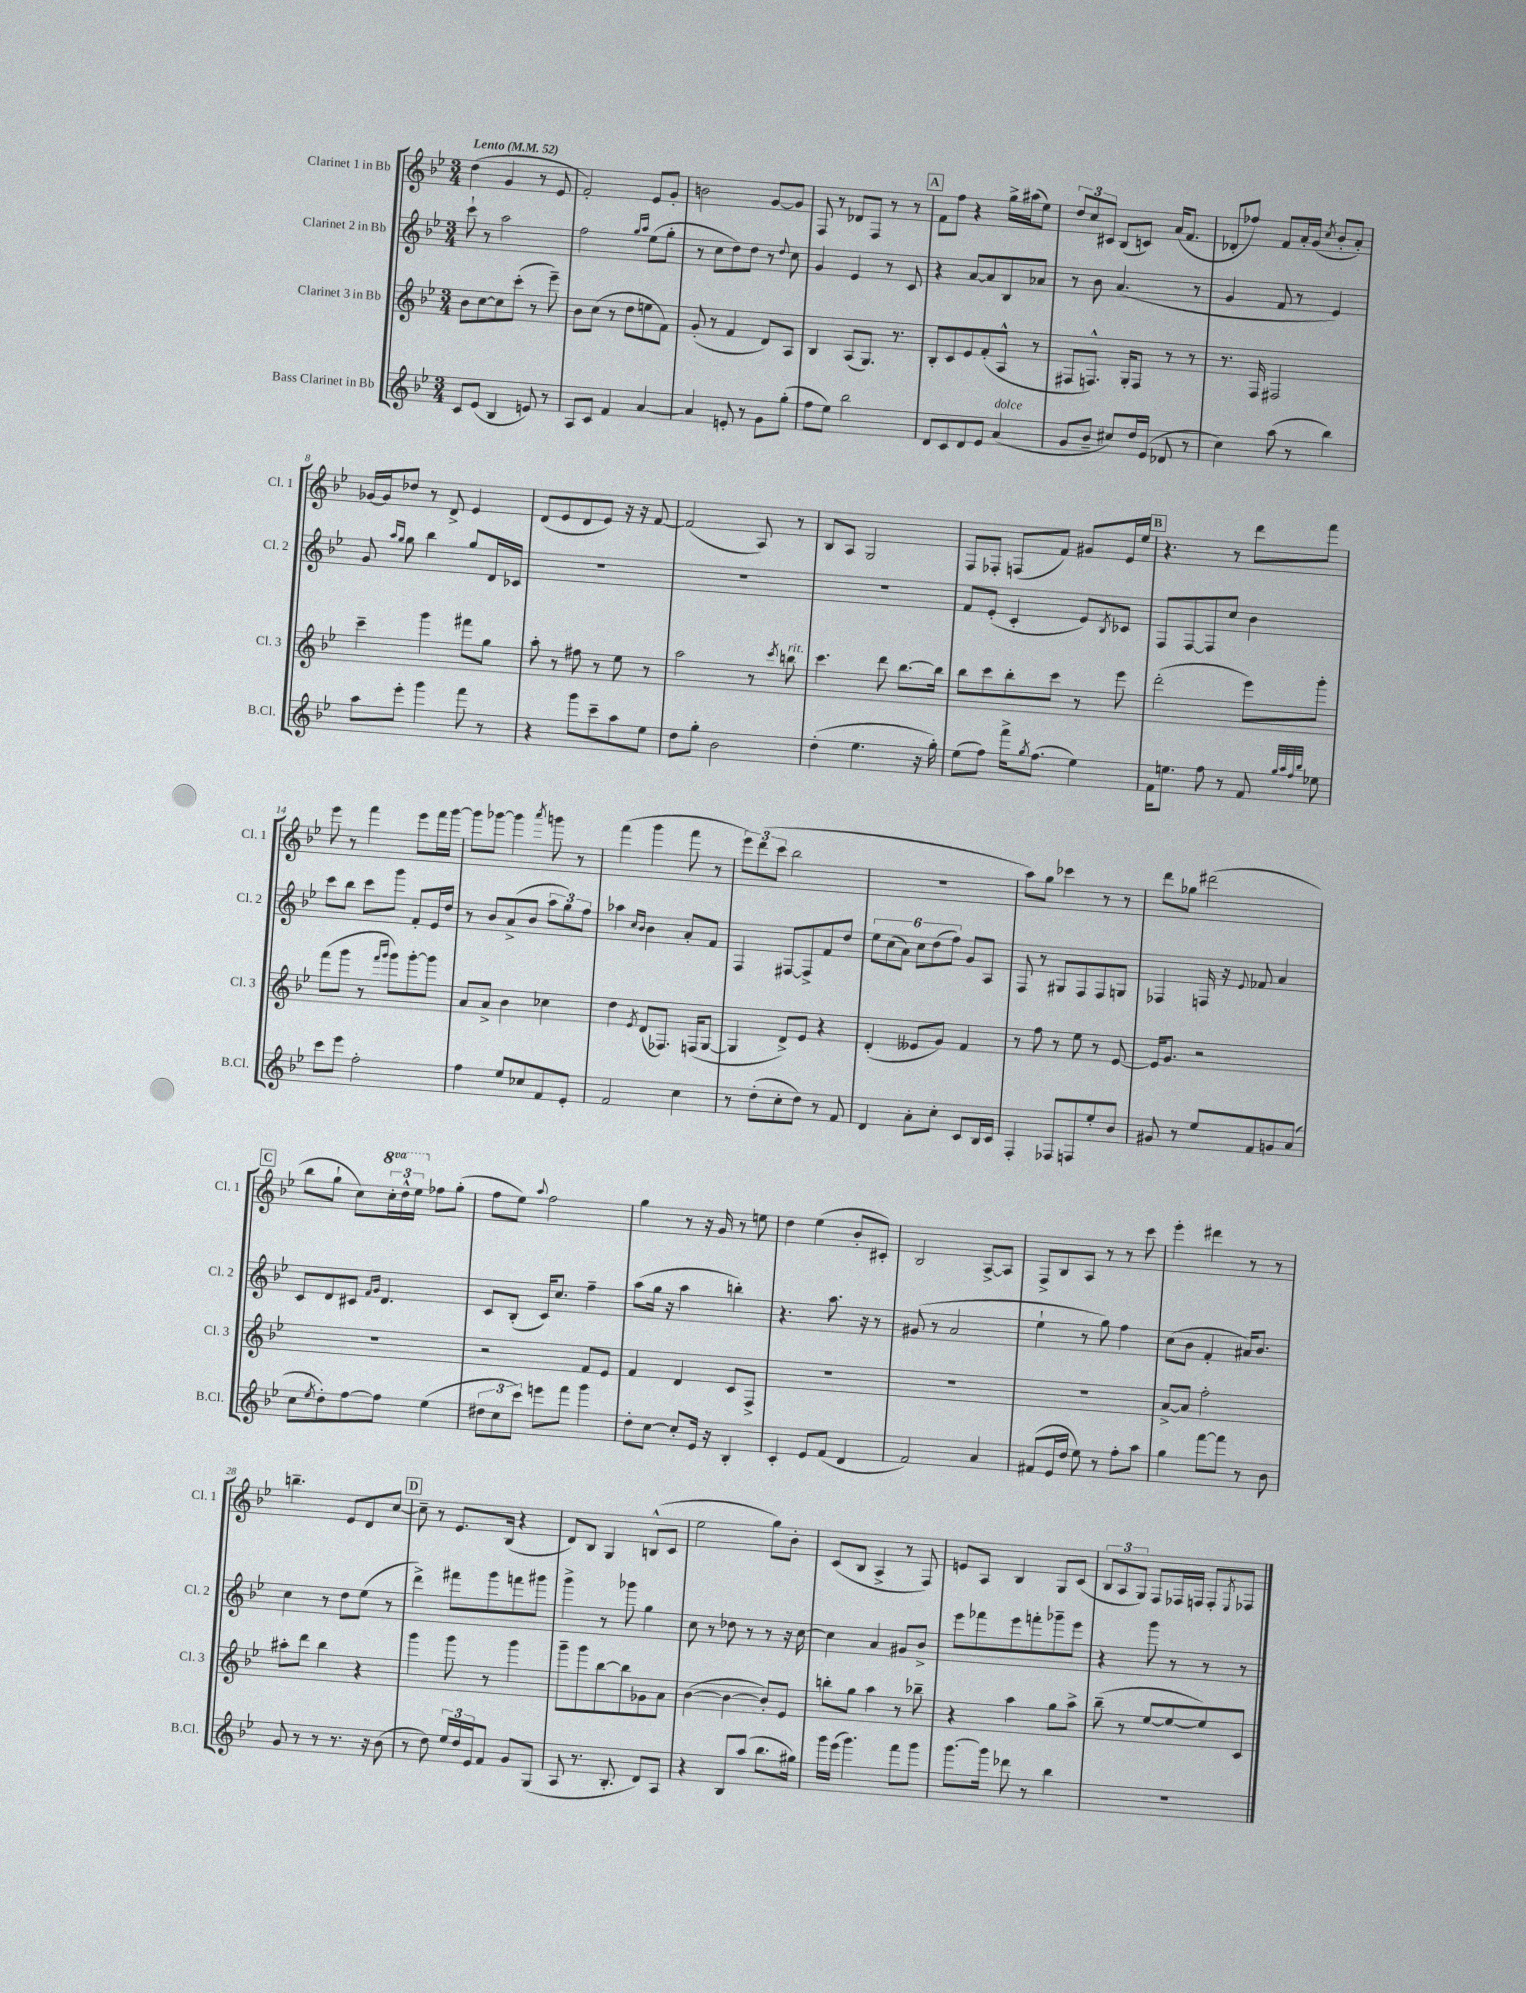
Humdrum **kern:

**kern	**kern	**kern	**kern
*staff4	*staff3	*staff2	*staff1
*clefG2	*clefG2	*clefG2	*clefG2
*k[b-e-]	*k[b-e-]	*k[b-e-]	*k[b-e-]
*M3/4	*M3/4	*M3/4	*M3/4
*MM52	*MM52	*MM52	*MM52
8c	8b-	8ccc`	(4dd
(8e-	[8cc	8r	.
4B-	8cc]	2aa	4g
.	(8ccc'	.	.
8e)	8r	.	8r
8r	8eee-~)	.	8e-
=	=	=	=
8A	8b-	2ff	2f')
8c	(8cc	.	.
4f	8r	.	.
.	8dd	.	.
.	.	16qqgg	.
.	.	16qqaa	.
[4a	8ee	(8ee-	8e-
.	8f)	8gg'	8g'
=	=	=	=
4a]	(8g'	8r	2b
.	8r	8cc	.
8e'	4f	8dd)	.
8r	.	8dd	.
8g	8d)	8r	[8g
.	.	8qqdd	.
(8gg'	8A	8cc	8g]
=	=	=	=
8ff	4B-	4g	8F
8ee-)	.	.	8r
2bb-	(8A	4e-	8d-
.	8.G)	.	8F
.	.	8r	8r
.	8.r	.	.
.	.	8c	8r
=	=	=	=
8d	8B-'	4r	8f
8c	8c	.	8ff
8d	8e-	[8a	4r
8e-	(8f'	8a]	.
(4a	8A^^	8B-	16gg^
.	.	.	(16aa#
.	8r	8a-	8ee-)
=	=	=	=
8g	8F#	8r	12dd
.	.	.	12cc
8b-~	8.F^^)	8b-	.
.	.	.	12c#
8cc#)	.	(4.a	(8B-
.	16G'	.	.
16dd	8F	.	8c)
(16e-	.	.	.
8d-	8r	.	(16a
.	.	.	8.f
8r	8r	8r	.
=	=	=	=
4cc)	8.r	4g	8d-'
.	.	.	8ff-)
.	16F	.	.
(8aa	2F#	8f	8f
8r	.	8r	16a'
.	.	.	(16g
.	.	.	8qcc
4bb-)	.	4e-)	8b-'
.	.	.	8a')
=	=	=	=
8aa	4ccc~	8g	[16g-
.	.	.	16g-]
.	.	16qqaa	.
.	.	16qqgg	.
8eee-'	.	8gg	8dd-
4ggg	4ggg	4bb-	8r
.	.	.	8d^
8fff	8fff#	8gg	4e-
8r	8gg	16d	.
.	.	16c-	.
=	=	=	=
4r	8aa'	2.r	(8d
.	8r	.	8e-
8ggg	8ff#	.	8d
8ccc~	8r	.	8e-)
8aa	8ee-	.	16r
.	.	.	16r
8ee-	8r	.	[8f
=	=	=	=
8dd	2aa	2.r	(2f]
8gg'	.	.	.
2b-	.	.	.
.	8r	.	8A)
.	8qccc	.	.
.	8bb	.	8r
=	=	=	=
(4dd'	4.ccc	2.r	8B-
.	.	.	8A
4.ee-	.	.	2G
.	8ddd	.	.
.	[8.bb-	.	.
16r	.	.	.
16gg')	16bb-]	.	.
=	=	=	=
(8ee-	8bb-	8f	8F
8ff)	8ccc	(8e-'	8F-'
16fff^	8bb-'	4c'	(8F
8qgg	.	.	.
(8.ff	.	.	.
.	8ccc	.	8f)
4ee-)	8r	8e-)	8g#
.	.	8qB-	.
.	8eee-	8c-	16e-
.	.	.	16ee-
=	=	=	=
16f	(2ddd'	8F	4.r
8.ee	.	.	.
.	.	[8F	.
8ff	.	8F]	.
8r	.	8cc	8r
8f	8eee-)	4b-	8ddd
32qqgg	.	.	.
32qqaa	.	.	.
32qqff	.	.	.
32qqbb-	.	.	.
8ee-	8ggg'	.	8fff
=	=	=	=
8ccc	(8fff	8ccc	8eee-
8eee-	8ggg	8bb-	8r
2ff'	8r	8ccc	4fff
.	16qqfff	.	.
.	16qqggg	.	.
.	8ggg)	8ggg	.
.	[8ggg'	8f'	8eee-
.	8ggg]	16e-	16fff
.	.	16dd	[16ggg
=	=	=	=
4ff	8a	8r	8ggg]
.	8a^	8b-	[8ggg-
8ee-	4b-	(8a^	4ggg-]
8cc-	.	8b-	.
.	.	.	8qaaa
8f	4cc-	12aa	8ggg
.	.	12gg)	.
8e-'	.	.	8r
.	.	12ff	.
=	=	=	=
2f	4dd	4aa-	(4fff
.	.	16qqcc	.
.	8qe-	16qqb-	.
.	(8d	4b-	4ggg
.	8.F-)	.	.
4cc	.	8a'	8fff
.	(16F	.	.
.	[8G	8f	8r
=	=	=	=
8r	4G]	4F	12eee-)
.	.	.	(12ddd
(8dd'	.	.	.
.	.	.	12ccc
8cc'	8d^)	[8F#	2bb-
8dd)	8e-	8F#^]	.
8r	4r	8f	.
8f	.	8dd	.
=	=	=	=
4d	(4d'	12ee-	2.r
.	.	(12cc	.
.	.	12a)	.
8a'	8e--	12cc	.
.	.	(12dd	.
8cc'	8g)	.	.
.	.	12ff)	.
8c	4f	8g	.
16B-	.	8A	.
16c	.	.	.
=	=	=	=
4F'	8r	8F	8aa)
.	8ff	8r	8gg
8F-	8r	8G#	4ccc-
8F	8ee-	8F	.
8ee-'	8r	8F	8r
8b-	[8e-	8G	8r
=	=	=	=
8g#	16e-]	4F-	8ddd
.	8.g	.	.
8r	.	.	8gg-
8ee-	2r	16F	(2ddd#
.	.	16r	.
.	.	8qqe-	.
8f	.	8f-	.
8g	.	4a	.
(8a	.	.	.
=	=	=	=
8cc	2.r	8c	8bb-
8qee-	.	.	.
8dd')	.	8d	8gg`
[8ff	.	8c#	8cc)
.	.	16qqf	.
.	.	16qqg	.
8ff]	.	4.d	24ccc'
.	.	.	24ddd^^
.	.	.	24eee-
(4ee-	.	.	8ff-
.	.	.	(8gg'
=	=	=	=
12dd#	2r	8c	8ff
12cc	.	.	.
.	.	(8B-'	8ee-)
12ccc)	.	.	.
.	.	.	8qqaa
8eee	.	16c)	2ff
.	.	8.cc	.
8fff	.	.	.
4ggg	8f	4ff~	.
.	8e-	.	.
=	=	=	=
8dd'	4f	(8aa	4gg
[8cc	.	16gg	.
.	.	16r	.
8cc']	4d	4aa	8r
16e-	.	.	16r
16r	.	.	16g
4B-'	8c	4bb')	8r
.	8F^	.	8ee
=	=	=	=
4c'	2.r	4.r	4dd
8e-	.	.	(4ee-
(8f	.	8.aa	.
4d	.	.	8b-'
.	.	16r	.
.	.	8r	8c#')
=	=	=	=
2f)	2.r	(8g#	2B-
.	.	8r	.
.	.	2a	.
4a	.	.	[8A^
.	.	.	8A]
=	=	=	=
(8f#	2.r	4ee-`	8F^
16e-	.	.	8B-
16dd	.	.	.
8ee-)	.	8r	8A
8r	.	8gg)	8r
8ff'	.	4ff	8r
8aa	.	.	8ccc
=	=	=	=
4gg	[8a^	(8cc	4eee-'
.	8a]	8b-	.
[8fff	2ff'	4f'	4ddd#
8fff]	.	.	.
8r	.	16a#)	8r
.	.	8.b-	.
8b-	.	.	8r
=	=	=	=
8g	8aa#'	4cc	4.bb~
8r	8ddd	.	.
8r	4bb-	8r	.
8.r	.	8dd	8e-
.	4r	(8ee-	8d
16r	.	.	.
(8b-	.	8r	[8cc
=	=	=	=
8r	4ggg	4ddd^)	8cc~]
8dd)	.	.	8r
24ee-	8ggg	8fff#	8.e-
24dd	.	.	.
24e-	.	.	.
8f	8r	8ggg	.
.	.	.	(16B-
8g	4ggg	8fff	4r
(8G	.	8ggg#	.
=	=	=	=
8A	8ggg~	4ggg^	8d)
8.r	8ggg	.	8B-
.	[8bb-	8r	4G
8.B-'	.	.	.
.	8bb-]	8ggg-	.
8d)	8g-	4gg	(8B^^
8A	8a	.	8c
=	=	=	=
4r	([4b-	8cc	2ee-
.	.	8r	.
8B-	4b-_	8dd-	.
(8aa	.	8r	.
8.bb-	8b-'])	8r	8gg)
.	8e-	16r	8b-'
16gg#)	.	[16cc	.
=	=	=	=
16ggg	8bb'	4cc]	(8c
(16eee-	.	.	.
4.ggg)	8gg	.	8B-
.	4aa	4a	4A^
8fff	8r	8g#	8r
8ggg	8bb-~	8b-^	8F)
=	=	=	=
[8.ggg	4r	8eee-	8e
.	.	8fff-	8A
16ggg]	.	.	.
8ddd-	4aa	8eee-	4B-
8r	.	8fff'	.
4bb-	8gg	8ggg-~	8G
.	8aa^	8eee-	(8c
=	=	=	=
2.r	(8bb-~	4r	12B-
.	.	.	12A
.	8r	.	.
.	.	.	12G)
.	[8ee-	8ggg	8F
.	8ee-_	8r	16F-
.	.	.	16F
.	8ee-])	8r	8F'
.	.	.	8qE-
.	8c	8r	8F-
==	==	==	==
*-	*-	*-	*-
